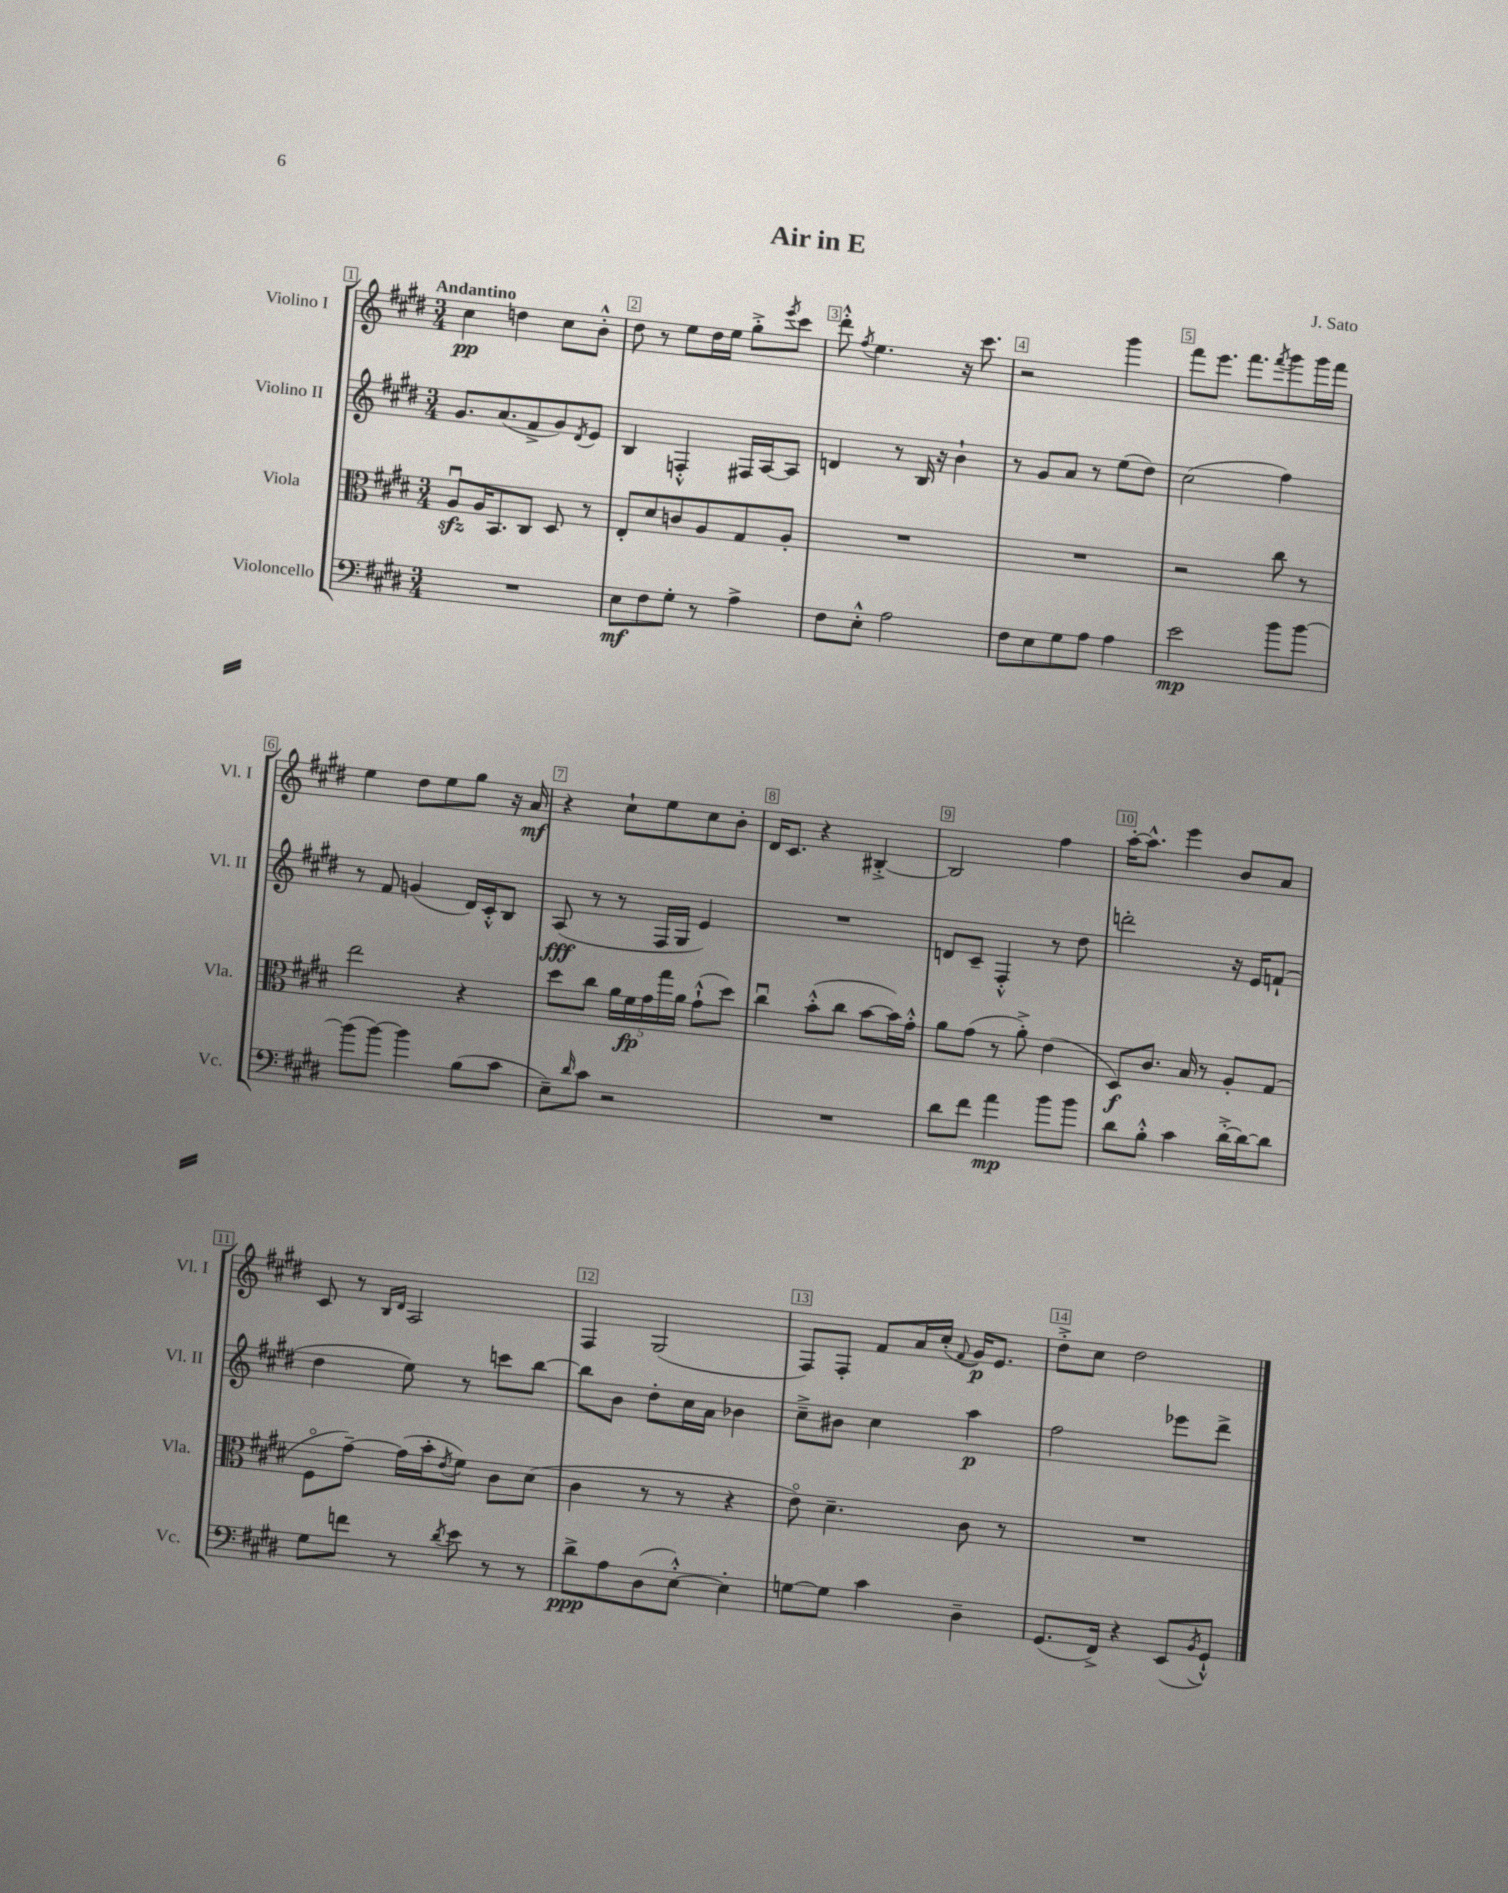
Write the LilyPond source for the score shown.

\header { title = "Air in E" composer = "J. Sato" }
<<
\new StaffGroup <<
\new Staff = "s0" \with { instrumentName = "Violino I" shortInstrumentName = "Vl. I" } {
    \clef treble \key e \major \numericTimeSignature \time 3/4 \tempo "Andantino"
    cis''4\pp d''4 cis''8 b'8-.-^ |
    dis''8 r8 e''8 dis''16 e''16 gis''8-.-> \acciaccatura { e'''8 } cis'''8 |
    dis'''8-.-^ \acciaccatura { fis''8 } e''4. r16 cis'''8. |
    r2 gis'''4 |
    fis'''8 e'''8. fis'''8. \acciaccatura { fis'''8 } gis'''8 gis'''16 fis'''16 |
    e''4 dis''8 e''8 gis''8 r16 a'16\mf |
    r4 cis''8-! e''8 cis''8 b'8-. |
    dis'16 cis'8. r4 bis4~-.-> |
    bis2 fis''4 |
    a''16~-. a''8.-^ e'''4 b'8 a'8 |
    cis'8 r8 \grace { b16 dis'16 } a2 |
    fis4 gis2( |
    fis8) fis8-. fis'8 a'16 cis''16-.( \appoggiatura { fis'8 } gis'16\p) e'8. |
    dis''8-.-> cis''8 dis''2 \bar "|." |
}
\new Staff = "s1" \with { instrumentName = "Violino II" shortInstrumentName = "Vl. II" } {
    \clef treble \key e \major \numericTimeSignature \time 3/4
    gis'8. a'8.( fis'8-> gis'8) \acciaccatura { dis'8 } e'8 |
    b4 f4-.-^ fis16 a16~ a8 |
    d'4 r8 b16 r16 b'4-! |
    r8 gis'8 a'8 r8 e''8( dis''8) |
    cis''2( fis''4) |
    r8 fis'8 g'4( dis'16) cis'16-.-^ b8 |
    a8\fff( r8 r8 fis16 gis16 e'4) |
    R2. |
    d'8 cis'8-- fis4-.-^ r8 dis''8 |
    d'''2-. r16 e'16 f'8-!( |
    dis''4 e''8) r8 c'''8 b''8~ |
    b''8 b'8 dis''8-. cis''16 a'16 bes'4 |
    cis''8---> bis'8 cis''4 a''4\p |
    fis''2 ees'''8 dis'''8-> \bar "|." |
}
\new Staff = "s2" \with { instrumentName = "Viola" shortInstrumentName = "Vla." } {
    \clef alto \key e \major \numericTimeSignature \time 3/4
    a8\downbow\sfz a16 b,8. cis8 dis8 r8 |
    e8-. dis'8 c'8 a8 gis8 a8-. |
    R2. |
    R2. |
    r2 cis''8 r8 |
    e''2 r4 |
    dis''8 cis''8 \tuplet 5/4 { a'16 fis'16\fp gis'16 gis''16 a'16 } gis'8-!-^( dis''8) |
    cis''4\downbow b'8-.-^( cis''8 b'8~ b'16) gis'16-.-^ |
    a'8 gis'8( r8 a'8-.->) e'4( |
    dis8\f) cis'8. b16 r8 a8-. gis8( |
    fis8\flageolet gis'8~--) gis'16( b'16-. \acciaccatura { e'8 } fis'8) cis'8 dis'8( |
    cis'4 r8 r8 r4 |
    e'8\flageolet) dis'4.-- cis'8 r8 |
    R2. \bar "|." |
}
\new Staff = "s3" \with { instrumentName = "Violoncello" shortInstrumentName = "Vc." } {
    \clef bass \key e \major \numericTimeSignature \time 3/4
    R2. |
    e8\mf fis8 gis8-. r8 a4-> |
    fis8 e8-.-^ a2 |
    fis8 e8 gis8 a8 a4 |
    e'2\mp b'8 b'8~ |
    b'8( b'8~) b'4 b8( cis'8 |
    e8--) \grace { dis'16 } cis'8 r2 |
    R2. |
    dis'8 fis'8 a'4\mp b'8 b'8 |
    dis'8 b8-.-^ cis'4 dis'16~-.-> dis'16~ dis'8 |
    gis8 f'8 r8 \acciaccatura { dis'8 } e'8 r8 r8 |
    dis'8->\ppp a8 dis8( e8~-.-^) e4-. |
    g8~ g8 cis'4 dis4-- |
    gis,8.( fis,16->) r4 e,8( \acciaccatura { b,8 } gis,8-!-^) \bar "|." |
}
>>
>>
\layout { \context { \Score \override BarNumber.break-visibility = ##(#f #t #t) barNumberVisibility = #all-bar-numbers-visible \override BarNumber.stencil = #(make-stencil-boxer 0.1 0.3 ly:text-interface::print) } }
